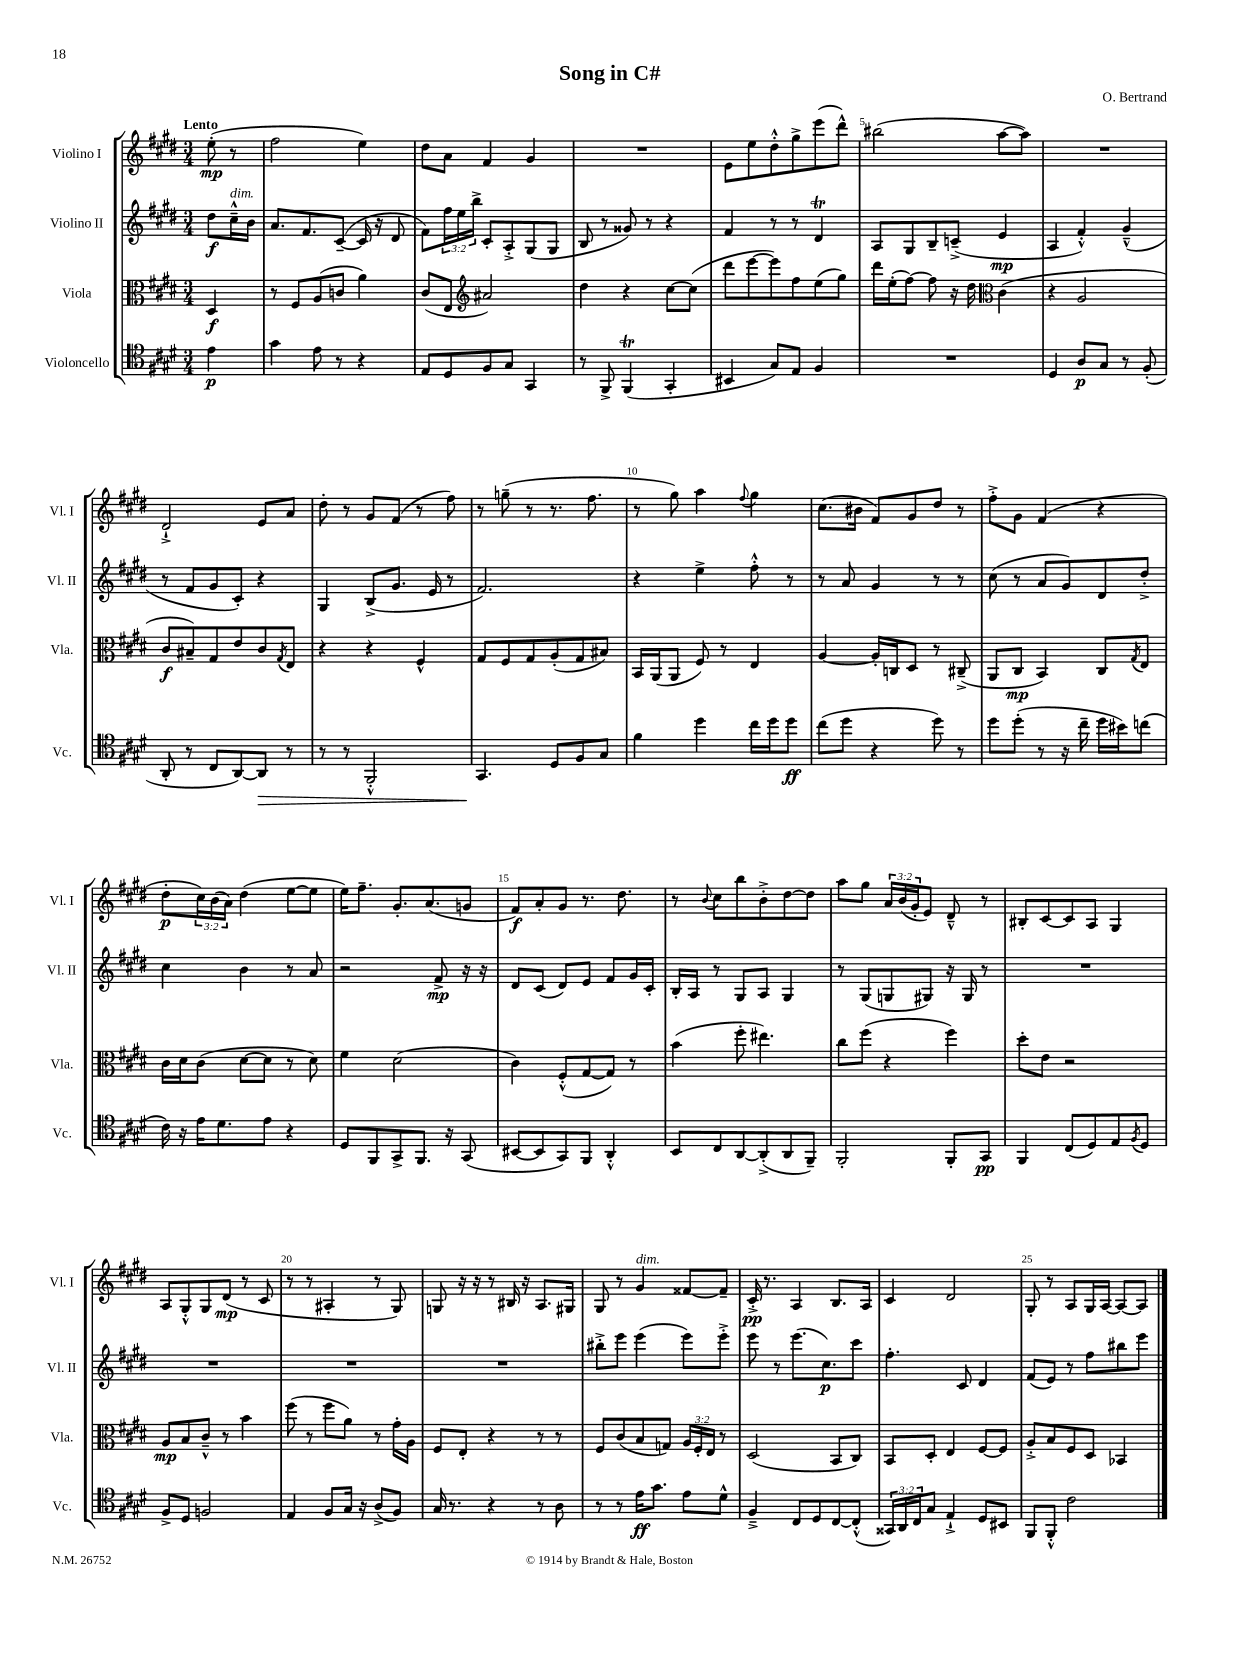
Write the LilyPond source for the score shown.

\header { title = "Song in C#" composer = "O. Bertrand" }
<<
\new StaffGroup <<
\new Staff = "s0" \with { instrumentName = "Violino I" shortInstrumentName = "Vl. I" } {
    \clef treble \key e \major \numericTimeSignature \time 3/4 \override Staff.TupletNumber.text = #tuplet-number::calc-fraction-text \partial 4 \tempo "Lento"
    e''8-.\mp( r8 |
    fis''2 e''4) |
    dis''8 a'8 fis'4 gis'4 |
    R2. |
    e'8 e''8 dis''8-.-^ gis''8-> e'''8( dis'''8-^) |
    bis''2( a''8~ a''8) |
    R2. |
    dis'2-!-> e'8 a'8 |
    dis''8-. r8 gis'8 fis'8( r8 fis''8) |
    r8 g''8--( r8 r8. fis''8. |
    r8 gis''8) a''4 \appoggiatura { fis''8 } gis''4 |
    cis''8.( bis'16 fis'8) gis'8 dis''8 r8 |
    fis''8-.-> gis'8 fis'4( r4 |
    dis''8-.\p \tuplet 3/2 { cis''16) b'16( a'16) } dis''4( e''8~ e''8 |
    e''16) fis''8.-- gis'8.-. a'8.( g'8 |
    fis'8\f) a'8-. gis'8 r8. dis''8. |
    r8 \appoggiatura { b'8 } cis''8 b''8 b'8-.-> dis''8~ dis''8 |
    a''8 gis''8 \tuplet 3/2 { a'16 b'16( gis'16-. } e'8) dis'8---^ r8 |
    bis8-. cis'8~ cis'8 a8 gis4 |
    a8 gis8-.-^ gis8 dis'8\mp( r8 cis'8 |
    r8 r8 ais4-. r8 gis8) |
    g8 r16 r16 r8 bis16 r16 a8. gis16 |
    gis8 r8 gis'4^\markup { \italic "dim." } fisis'8~ fisis'8-- |
    cis'16-.->\pp r8. a4 b8. a16 |
    cis'4 dis'2 |
    gis8-. r8 a8 gis16 a16~ a8~ a8 \bar "|." |
}
\new Staff = "s1" \with { instrumentName = "Violino II" shortInstrumentName = "Vl. II" } {
    \clef treble \key e \major \numericTimeSignature \time 3/4 \override Staff.TupletNumber.text = #tuplet-number::calc-fraction-text \partial 4
    dis''8\f cis''16---^^\markup { \italic "dim." } b'16 |
    a'8. fis'8. cis'8~--( cis'16 r16 dis'8 |
    fis'8) \tuplet 3/2 { fis''16 e''16 b''16-> } cis'8-. a8-.-> gis8( gis8 |
    b8 r8 gisis'8) r8 r4 |
    fis'4 r8 r8 dis'4\trill |
    a8 gis8 b8-- c'8--->( e'4\mp |
    a4 fis'4-.-^) gis'4---^( |
    r8 fis'8 gis'8 cis'8-.) r4 |
    gis4 b8->( gis'8. e'16 r8 |
    fis'2.) |
    r4 e''4-> fis''8-.-^ r8 |
    r8 a'8 gis'4 r8 r8 |
    cis''8( r8 a'8 gis'8) dis'8 dis''8-.-> |
    cis''4 b'4 r8 a'8 |
    r2 fis'8->\mp r16 r16 |
    dis'8 cis'8( dis'8) e'8 fis'8 gis'16 cis'16-. |
    b16-. a16 r8 gis8 a8 gis4 |
    r8 gis8( g8 gis8) r16 gis16 r8 |
    R2. |
    R2. |
    R2. |
    R2. |
    bis''8-.-> e'''8 e'''4( e'''8) e'''8-.-> |
    e'''8 r8 e'''8.( cis''8.\p) cis'''8 |
    fis''4.-. cis'8 dis'4 |
    fis'8( e'8) r8 fis''8 bis''8 e'''8 \bar "|." |
}
\new Staff = "s2" \with { instrumentName = "Viola" shortInstrumentName = "Vla." } {
    \clef alto \key e \major \numericTimeSignature \time 3/4 \override Staff.TupletNumber.text = #tuplet-number::calc-fraction-text \partial 4
    dis4\f |
    r8 fis8 a8( c'8 a'4) |
    cis'8( e8 \clef treble ais'2) |
    dis''4 r4 cis''8~ cis''8( |
    dis'''8 e'''8~ e'''8) fis''8 e''8( gis''8) |
    dis'''16 e''16-.( fis''8~) fis''8 r16 dis''16 \clef alto cis'4( |
    r4 a2 |
    cis'8\f bis8--) gis8 e'8 cis'8 \acciaccatura { gis8 } e8 |
    r4 r4 fis4-^ |
    gis8 fis8 gis8 a8-.( gis8 bis8) |
    b,16 a,16( a,8 fis8) r8 e4 |
    a4~ a16-. c16 dis8 r8 cis8--->( |
    a,8 cis8\mp b,4) cis8 \acciaccatura { gis8 } e8 |
    cis'16 dis'16 cis'8( dis'8~ dis'8 r8 dis'8) |
    fis'4 dis'2( |
    cis'4) fis8-.-^( gis8~ gis8) r8 |
    b'4( fis''8-. eis''4.) |
    cis''8 fis''8( r4 fis''4) |
    dis''8-. e'8 r2 |
    a8\mp b8 cis'8---^ r8 b'4 |
    fis''8( r8 fis''8 a'8) r8 gis'16-. a16 |
    fis8 e8-. r4 r8 r8 |
    fis8 cis'8( b8 g8) \tuplet 3/2 { a16 fis16-. e16 } r8 |
    dis2( b,8 cis8) |
    b,8 dis8-. e4 fis8~ fis8 |
    a8-.-> b8 fis8 dis8 bes,4 \bar "|." |
}
\new Staff = "s3" \with { instrumentName = "Violoncello" shortInstrumentName = "Vc." } {
    \clef tenor \key e \major \numericTimeSignature \time 3/4 \override Staff.TupletNumber.text = #tuplet-number::calc-fraction-text \partial 4
    e'4\p |
    gis'4 e'8 r8 r4 |
    e8 dis8 fis8 gis8 gis,4 |
    r8 fis,8-> fis,4\trill( gis,4-. |
    bis,4 gis8) e8 fis4 |
    R2. |
    dis4 a8\p gis8 r8 fis8-.( |
    a,8-. r8 cis8 a,8~) a,8\> r8 |
    r8 r8 fis,2-.-^ |
    gis,4.\! dis8 fis8 gis8 |
    fis'4 dis''4 cis''16 dis''16 dis''8\ff |
    cis''8( dis''8 r4 dis''8) r8 |
    dis''8 dis''8-.( r8 r16 cis''16-- dis''16 bis'16) c''8( |
    cis'16) r16 e'16 dis'8. e'8 r4 |
    dis8 fis,8 gis,8-> fis,8. r16 gis,8( |
    bis,8~ bis,8 gis,8) fis,8 a,4-.-^ |
    b,8 cis8 a,8~ a,8-.->( a,8 fis,8--) |
    fis,2-. fis,8-. gis,8\pp |
    fis,4 cis8( dis8) e8 \acciaccatura { fis8 } dis8 |
    fis8-> dis8 f2 |
    e4 fis8 gis16 r16 a8->( fis8) |
    gis16 r8. r4 r8 a8 |
    r8 r8 e'16\ff gis'8. e'8 dis'8-^ |
    fis4---> cis8 dis8 cis8~ cis8-.-^( |
    \tuplet 3/2 { gisis,16) a,16 cis16 } gis8 e4-!-> dis8 bis,8 |
    fis,8 fis,8-.-^ cis'2 \bar "|." |
}
>>
>>
\layout { \context { \Score \override BarNumber.break-visibility = ##(#f #t #t) barNumberVisibility = #(every-nth-bar-number-visible 5) } }
